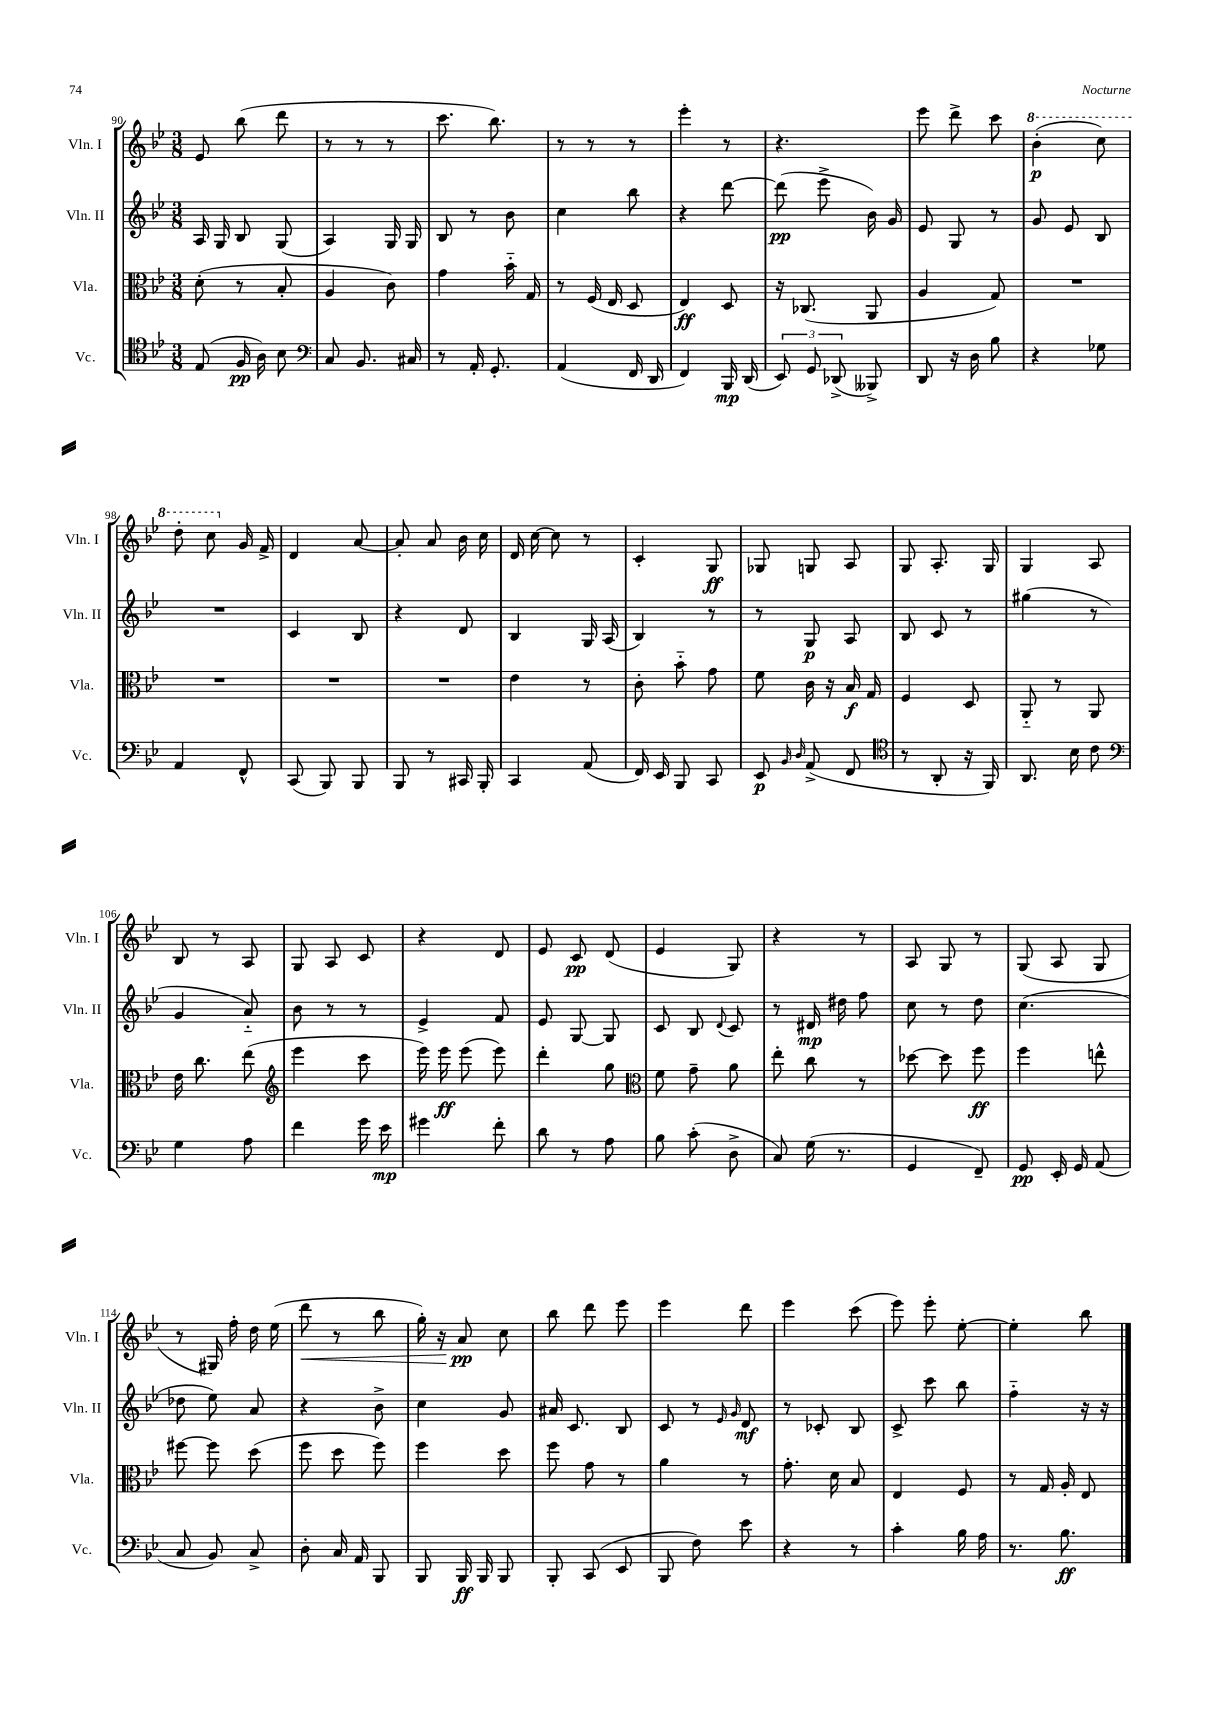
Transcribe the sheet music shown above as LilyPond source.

<<
\new StaffGroup <<
\new Staff = "s0" \with { instrumentName = "Vln. I" shortInstrumentName = "Vln. I" } {
    \clef treble \key bes \major \numericTimeSignature \time 3/8
    \autoBeamOff ees'8 bes''8( d'''8 |
    r8 r8 r8 |
    c'''8. bes''8.) |
    r8 r8 r8 |
    ees'''4-. r8 |
    r4. |
    ees'''8 d'''8-> c'''8 |
    \ottava #1 bes''4-.\p( c'''8) |
    d'''8-. c'''8 \ottava #0 g'16 f'16-> |
    d'4 a'8~ |
    a'8-. a'8 bes'16 c''16 |
    d'16 c''16~ c''8 r8 |
    c'4-. g8\ff |
    ges8 g8 a8 |
    g8 a8.-. g16 |
    g4 a8 |
    bes8 r8 a8 |
    g8 a8 c'8 |
    r4 d'8 |
    ees'8 c'8\pp d'8( |
    ees'4 g8) |
    r4 r8 |
    a8 g8 r8 |
    g8( a8 g8 |
    r8 gis16) f''16-. d''16 ees''16( |
    d'''8\< r8 bes''8 |
    g''16-.) r16 a'8\pp\! c''8 |
    bes''8 d'''8 ees'''8 |
    ees'''4 d'''8 |
    ees'''4 c'''8( |
    ees'''8) ees'''8-. ees''8~-. |
    ees''4-. bes''8 \bar "|." |
}
\new Staff = "s1" \with { instrumentName = "Vln. II" shortInstrumentName = "Vln. II" } {
    \clef treble \key bes \major \numericTimeSignature \time 3/8
    \autoBeamOff a16 g16 bes8 g8( |
    a4) g16 g16 |
    bes8 r8 bes'8 |
    c''4 bes''8 |
    r4 d'''8~ |
    d'''8\pp( ees'''8-> bes'16) g'16 |
    ees'8 g8 r8 |
    g'8 ees'8 bes8 |
    R4. |
    c'4 bes8 |
    r4 d'8 |
    bes4 g16 a16( |
    bes4) r8 |
    r8 g8\p a8 |
    bes8 c'8 r8 |
    gis''4( r8 |
    g'4 a'8-_) |
    bes'8 r8 r8 |
    ees'4-> f'8 |
    ees'8 g8~ g8 |
    c'8 bes8 \appoggiatura { d'8 } c'8 |
    r8 dis'16\mp dis''16 f''8 |
    c''8 r8 d''8 |
    c''4.( |
    des''8 ees''8) a'8 |
    r4 bes'8-> |
    c''4 g'8 |
    ais'16 c'8. bes8 |
    c'8 r8 \grace { ees'16 g'16 } d'8\mf |
    r8 ces'8-. bes8 |
    c'8-> c'''8 bes''8 |
    f''4-_ r16 r16 \bar "|." |
}
\new Staff = "s2" \with { instrumentName = "Vla." shortInstrumentName = "Vla." } {
    \clef alto \key bes \major \numericTimeSignature \time 3/8
    \autoBeamOff d'8-.( r8 bes8-. |
    a4 c'8) |
    g'4 bes'16-_ g16 |
    r8 f16( ees16 d8 |
    ees4\ff) d8 |
    r16 ces8.( a,8 |
    a4 g8) |
    R4. |
    R4. |
    R4. |
    R4. |
    ees'4 r8 |
    c'8-. bes'8-_ g'8 |
    f'8 c'16 r16 bes16\f g16 |
    f4 d8 |
    a,8-_ r8 a,8 |
    ees'16 c''8. ees''8( |
    \clef treble ees'''4 c'''8 |
    ees'''16) ees'''16\ff ees'''8( ees'''8) |
    d'''4-. g''8 |
    \clef alto f'8 g'8-- a'8 |
    ees''8-. c''8 r8 |
    des''8~ des''8 f''8\ff |
    f''4 e''8-^ |
    fis''8~ fis''8 d''8( |
    f''8 d''8 f''8) |
    f''4 d''8 |
    f''8 g'8 r8 |
    a'4 r8 |
    g'8.-. d'16 bes8 |
    ees4 f8 |
    r8 g16 a16-. ees8 \bar "|." |
}
\new Staff = "s3" \with { instrumentName = "Vc." shortInstrumentName = "Vc." } {
    \clef tenor \key bes \major \numericTimeSignature \time 3/8
    \autoBeamOff ees8( f16\pp a16) bes8 |
    \clef bass c8 bes,8. cis16 |
    r8 a,16-. g,8.-. |
    a,4( f,16 d,16 |
    f,4) bes,,16\mp d,16( |
    \tuplet 3/2 { ees,8) g,8 des,8->( } beses,,8->) |
    d,8 r16 d16 bes8 |
    r4 ges8 |
    a,4 f,8-^ |
    c,8( bes,,8) bes,,8 |
    bes,,8 r8 cis,16 bes,,16-. |
    c,4 a,8( |
    f,16) ees,16 bes,,8 c,8 |
    ees,8\p \grace { bes,16 d16 } a,8->( f,8 |
    \clef tenor r8 a,8-. r16 f,16) |
    a,8. bes16 c'8 |
    \clef bass g4 a8 |
    f'4 g'16 ees'16\mp |
    gis'4 f'8-. |
    d'8 r8 a8 |
    bes8 c'8-.( d8-> |
    c8) g16( r8. |
    g,4 f,8--) |
    g,8\pp ees,16-. g,16 a,8( |
    c8 bes,8) c8-> |
    d8-. c16 a,16 bes,,8 |
    bes,,8 bes,,16\ff bes,,16 bes,,8 |
    bes,,8-. c,8( ees,8 |
    bes,,8 f8) ees'8 |
    r4 r8 |
    c'4-. bes16 a16 |
    r8. bes8.\ff \bar "|." |
}
>>
>>
\layout { \context { \Score currentBarNumber = #90 } }
